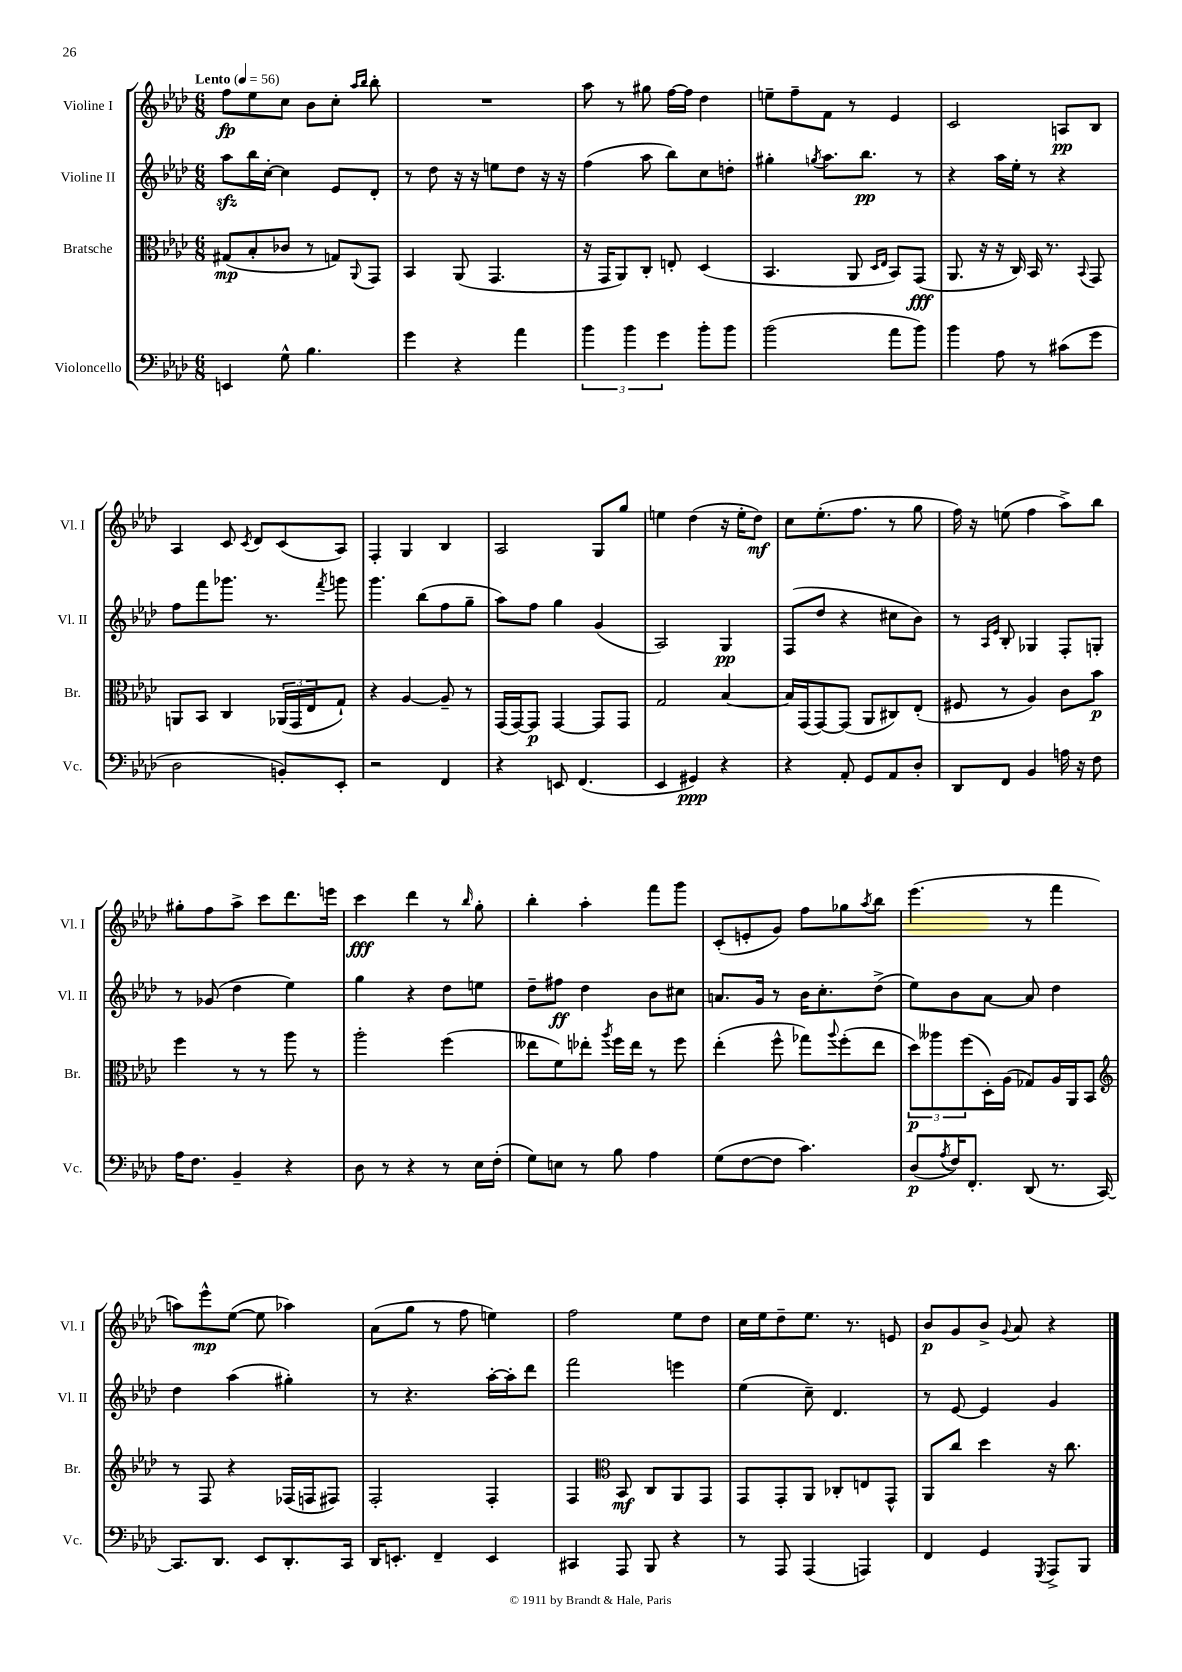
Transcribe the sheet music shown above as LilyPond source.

<<
\new StaffGroup <<
\new Staff = "s0" \with { instrumentName = "Violine I" shortInstrumentName = "Vl. I" } {
    \clef treble \key aes \major \numericTimeSignature \time 6/8 \tempo "Lento" 4 = 56
    f''8\fp ees''8 c''8 bes'8 c''8-. \grace { aes''16 bes''16 } bes''8-. |
    R2. |
    aes''8 r8 gis''8 f''16~ f''16 des''4 |
    e''8-- f''8-- f'8 r8 ees'4 |
    c'2 a8\pp bes8 |
    aes4 c'8 \acciaccatura { c'8 } des'8 c'8( aes8) |
    f4-. g4 bes4 |
    aes2 g8 g''8 |
    e''4 des''4( r16 e''16-. des''8\mf) |
    c''8 ees''8.-.( f''8. r8 g''8 |
    f''16) r16 e''8( f''4 aes''8->) bes''8 |
    gis''8-. f''8 aes''8-> c'''8 des'''8. e'''16 |
    c'''4\fff des'''4 r8 \grace { bes''16 } g''8-. |
    bes''4-. aes''4-. f'''8 g'''8 |
    c'8-.( e'8-. g'8) f''8 ges''8 \acciaccatura { aes''8 } bes''8 |
    ees'''4.( r8 f'''4 |
    a''8) ees'''8-^\mp ees''8~( ees''8 aes''4) |
    aes'8( g''8 r8 f''8 e''4) |
    f''2 ees''8 des''8 |
    c''16 ees''16 des''8-- ees''8. r8. e'8 |
    bes'8\p g'8 bes'8-> \appoggiatura { g'8 } aes'8 r4 \bar "|." |
}
\new Staff = "s1" \with { instrumentName = "Violine II" shortInstrumentName = "Vl. II" } {
    \clef treble \key aes \major \numericTimeSignature \time 6/8
    aes''8\sfz bes''16 c''16~-. c''4 ees'8 des'8-. |
    r8 des''8 r16 r16 e''8 des''8 r16 r16 |
    f''4( aes''8 bes''8) c''8 d''8-. |
    gis''4-. \acciaccatura { g''8 } aes''8. bes''8.\pp r8 |
    r4 aes''16 ees''16-. r8 r4 |
    f''8 f'''8 ges'''8. r8. \acciaccatura { f'''8 } g'''8 |
    g'''4. bes''8( f''8 g''8-- |
    aes''8) f''8 g''4 g'4( |
    aes2) g4\pp |
    f8( des''8 r4 cis''8 bes'8) |
    r8 \grace { aes16 ees'16 } bes8-. ges4 f8-. g8-. |
    r8 ges'8( des''4 ees''4) |
    g''4 r4 des''8 e''8 |
    des''8-- fis''8\ff des''4 bes'8 cis''8 |
    a'8. g'16 r8 bes'16 c''8.-. des''8->( |
    ees''8) bes'8 aes'8~ aes'8 des''4 |
    des''4 aes''4( gis''4-.) |
    r8 r4. aes''16~-. aes''16-. des'''8 |
    f'''2 e'''4 |
    ees''4( c''8--) des'4. |
    r8 ees'8~ ees'4 g'4 \bar "|." |
}
\new Staff = "s2" \with { instrumentName = "Bratsche" shortInstrumentName = "Br." } {
    \clef alto \key aes \major \numericTimeSignature \time 6/8
    gis8\mp( bes8-. ces'8 r8 g8) \appoggiatura { aes,8 } g,8 |
    bes,4 aes,8( g,4. |
    r16 g,16 aes,8) c8-. e8-. des4( |
    bes,4. aes,8 \grace { des16 ees16 } bes,8) g,8\fff( |
    aes,8. r16 r16 c16) bes,16 r8. \appoggiatura { bes,8 } g,8 |
    a,8 bes,8 c4 \tuplet 3/2 { aes,16( g,16 ees16 } g8-!) |
    r4 aes4~ aes8-- r8 |
    g,16( g,16~) g,8\p g,4~ g,8 g,8 |
    g2 bes4~ |
    bes16 g,16( g,8~) g,8( aes,8 cis8) ees8-.( |
    fis8 r8 aes4) c'8 bes'8\p |
    f''4 r8 r8 aes''8 r8 |
    aes''2-. f''4( |
    eeses''8 f'8) ees''8-. \acciaccatura { aes''8 } f''16 ees''16 r8 f''8 |
    ees''4-.( f''8-^ ges''8) \appoggiatura { aes''8 } f''8-.( ees''8 |
    \tuplet 3/2 { des''8\p) aeses''8 f''8( } des16-.) aes16( ges8) aes16 aes,16 bes,8 |
    \clef treble r8 f8 r4 fes16( f16 fis8) |
    f2-. f4-. |
    f4 \clef alto bes,8\mf c8 aes,8 g,8 |
    g,8 g,8-. aes,8 ces8-. e8 g,8-^ |
    aes,8 c''8 des''4 r16 c''8. \bar "|." |
}
\new Staff = "s3" \with { instrumentName = "Violoncello" shortInstrumentName = "Vc." } {
    \clef bass \key aes \major \numericTimeSignature \time 6/8
    e,4 g8-^ bes4. |
    g'4 r4 aes'4 |
    \tuplet 3/2 { bes'4 bes'4 g'4 } bes'8-. bes'8 |
    bes'2( aes'8 bes'8) |
    bes'4 aes8 r8 cis'8( g'8 |
    des2 b,8-.) ees,8-. |
    r2 f,4 |
    r4 e,8 f,4.( |
    ees,4 gis,4\ppp) r4 |
    r4 aes,8-. g,8 aes,8 des8-. |
    des,8 f,8 bes,4 a16 r16 f8 |
    aes16 f8. bes,4-- r4 |
    des8 r8 r4 r8 ees16 f16-.( |
    g8) e8 r8 bes8 aes4 |
    g8( f8~ f8 c'4.) |
    des8\p( \acciaccatura { aes8 } f16) f,8.-. des,8( r8. c,16~) |
    c,8. des,8. ees,8 des,8.-. c,16 |
    des,16 e,8.-. f,4-- e,4 |
    cis,4 aes,,8 bes,,8 r4 |
    r8 aes,,8 aes,,4( a,,4) |
    f,4 g,4 \acciaccatura { g,,8 } aes,,8-> bes,,8 \bar "|." |
}
>>
>>
\layout { \context { \Score \remove "Bar_number_engraver" } }
